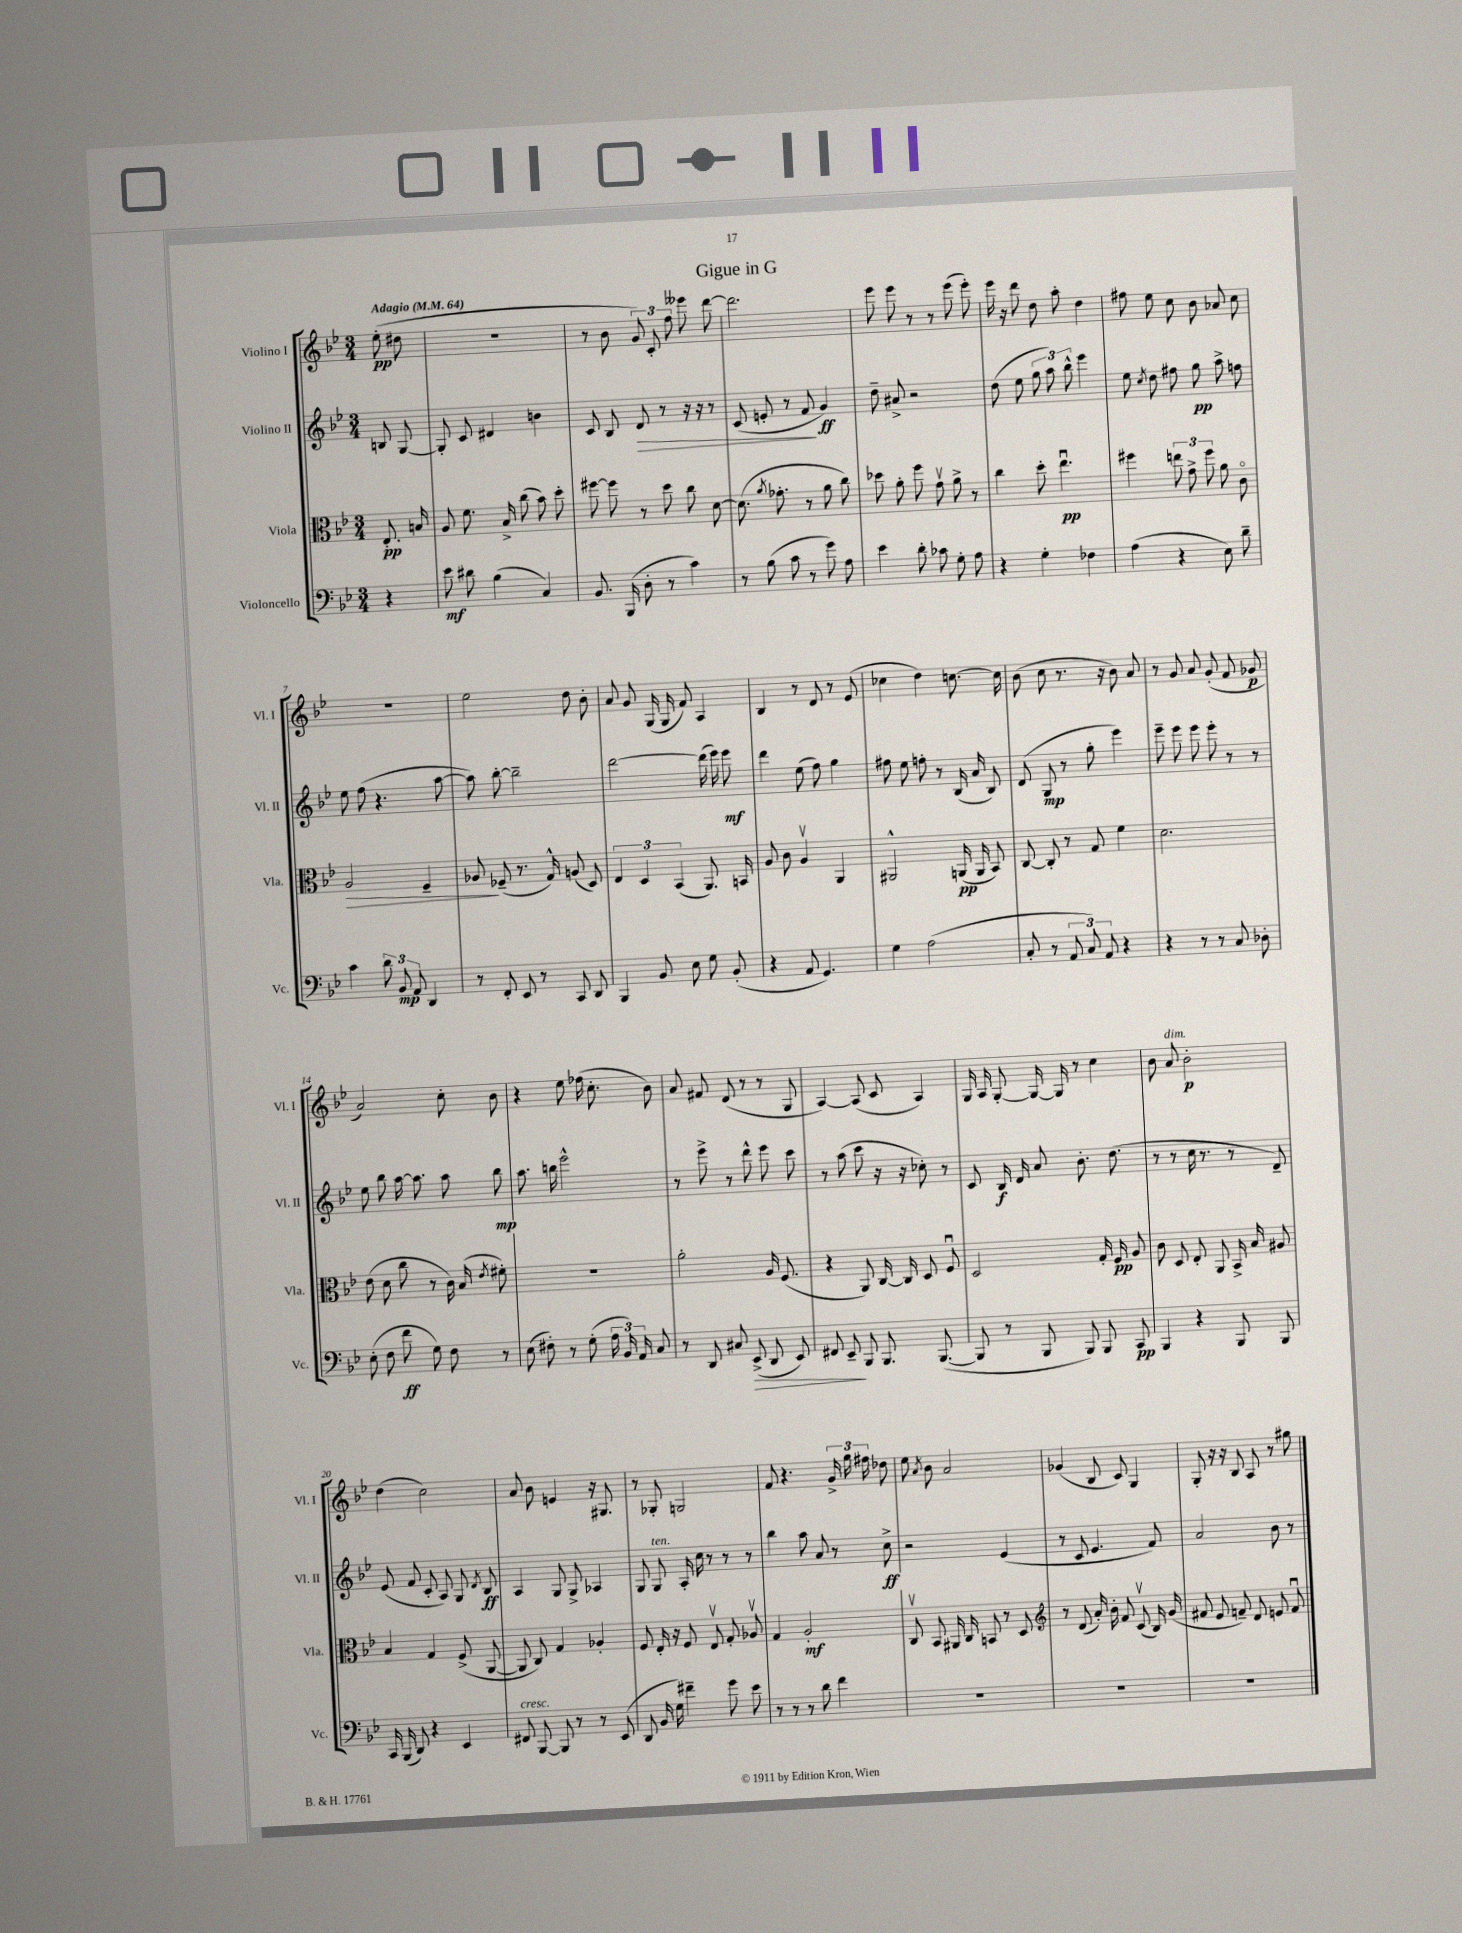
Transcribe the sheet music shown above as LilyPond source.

\header { title = "Gigue in G" }
<<
\new StaffGroup <<
\new Staff = "s0" \with { instrumentName = "Violino I" shortInstrumentName = "Vl. I" } {
    \clef treble \key bes \major \numericTimeSignature \time 3/4 \partial 4 \tempo "Adagio" 4 = 64
    \autoBeamOff ees''8-.\pp( dis''8 |
    R2. |
    r8 bes'8 \tuplet 3/2 { g'8) c'8-. f''8 } eeses'''8 d'''8~ |
    d'''2. |
    ees'''8 ees'''8 r8 r8 ees'''8( ees'''8-.) |
    ees'''16 r16 d'''8 d''8 a''8-. d''4 |
    fis''8 ees''8 c''8 bes'8 aes'8 c''8 |
    R2. |
    ees''2 d''8 bes'8-. |
    a'8 g'8 g16( g16 f'8) a4 |
    bes4 r8 d'8 r8 ees'8( |
    ces''4 d''4) c''8.~ c''16 |
    bes'8( c''8 r8. r16 bes'8) a'8 |
    r8 g'8 a'8 g'8-.( f'8 ges'8\p |
    a'2) c''8-. bes'8 |
    r4 ees''8 fes''16( c''8.-. bes'8) |
    a'8 fis'8 d'8( r8 r8 g8 |
    a4~) a8( c'8 a4) |
    g16 a16 g8~-. g16~ g16 r8 c''4 |
    bes'8 a'8^\markup { \italic "dim." } bes'2-.\p |
    d''4( c''2) |
    a'8 bes'8 e'4 r16 gis8. |
    r8 ges8-. g2 |
    f'8 r4. \tuplet 3/2 { g'16-> g''16 fis''16 } des''8 |
    ees''8 \acciaccatura { a'8 } bes'8 a'2 |
    ges'4( bes8 c'8) g4 |
    g8-. r16 r16 bes8 a8 r8 gis''8 \bar "|." |
}
\new Staff = "s1" \with { instrumentName = "Violino II" shortInstrumentName = "Vl. II" } {
    \clef treble \key bes \major \numericTimeSignature \time 3/4 \partial 4
    \autoBeamOff b8 g8~ |
    g8-. c'8 dis'4 b'4 |
    c'8 bes8 d'8\> r8 r16 r16 r8 |
    c'8( e'8-. r8 f'8\! g'4\ff) |
    d''8-- ais'8-> r2 |
    d''8( ees''8 \tuplet 3/2 { g''8 a''8) bes''8-^ } ees'''4 |
    ees''8 \acciaccatura { c''8 } d''8 fis''8 g''8\pp a''8-> f''8 |
    ees''8 f''8( r4. a''8~ |
    a''8) bes''8~-. bes''2-- |
    d'''2~ d'''16( ees'''16) ees'''8\mf |
    d'''4 ees''8( f''8) g''4 |
    fis''8 ees''8 f''8-. r8 bes16( a'16 bes8) |
    d'8( g8\mp r8 g''8-. ees'''4) |
    ees'''8-- ees'''8 ees'''8 ees'''8-. r8 r8 |
    ees''8 bes''8 a''16~ a''8. a''8 bes''8\mp |
    a''8. b''16 ees'''2-^ |
    r8 ees'''8-> r8 d'''8-^ ees'''8 c'''8 |
    r8 a''8( c'''8 r16 r16 ces''8-.) r8 |
    c'8 bes16\f d'16 a'8 bes'8.-. d''8.( |
    r8 r8 c''16 r8. r8 d'8--) |
    ees'8( f'8 c'8-. a8) g8 \acciaccatura { d'8 } bes8\ff |
    a4 g8 g8-> aes4 |
    g8 g8^\markup { \italic "ten." } a16-. c''16 r8 r8 r8 |
    bes''4 a''8 a'8 r8 c''8->\ff |
    r2 ees'4( |
    r8 c'8 ees'4. f'8) |
    a'2 bes'8 r8 \bar "|." |
}
\new Staff = "s2" \with { instrumentName = "Viola" shortInstrumentName = "Vla." } {
    \clef alto \key bes \major \numericTimeSignature \time 3/4 \partial 4
    \autoBeamOff ees8.-.\pp b16 |
    a8 f'8. bes16-> c''8( bes'8) d''8-. |
    fis''8~ fis''8 r8 d''8 c''8 d'8~ |
    d'8.( \acciaccatura { a'8 } ges'8.-. r8 a'8 c''8) |
    des''8 a'8-. f''8 g'8\upbow a'8-> r8 |
    c''4 d''8-. ees''4.\downbow\pp |
    fis''4 \tuplet 3/2 { e''8 g'8-> fis''8 } a'8 c'8\flageolet |
    a2\> f4-- |
    aes8\! fes8--( r8. g16-^) a8( d8) |
    \tuplet 3/2 { ees4 d4 bes,4( } a,8.) b,16 |
    a8 c'8 a4\upbow a,4 |
    ais,2-^ a,16\pp( a,16 bes,8) |
    c8~ c8-. r8 g8 f'4 |
    d'2. |
    ees'8( d'8 c''8 r8 c'16) bes16( \acciaccatura { ees'8 } fis'8-.) |
    R2. |
    a'2-. a16 f8.( |
    r4 a,8) c16~ c16 d8 f8\downbow |
    d2 g16-. f16\pp a8 |
    c'8 d8 ees8-. a,8 bes,16-> bes16 ais8 |
    bes4 g4 f8->( a,8~ |
    a,8 c8) g4 aes4-. |
    f8 ees16-. r16 f8 ees8\upbow g8-. aes8\upbow |
    g4 a2-.\mf |
    c8\upbow bes,8 ais,16 c16 b,8 r8 d8 |
    \clef treble r8 d'8( a'16-.) bes'16-. f'8 c'8\upbow( bes16) g'16( |
    fis'8 ees'8 f'8--) d'8 e'8 f'8\downbow \bar "|." |
}
\new Staff = "s3" \with { instrumentName = "Violoncello" shortInstrumentName = "Vc." } {
    \clef bass \key bes \major \numericTimeSignature \time 3/4 \partial 4
    \autoBeamOff r4 |
    ees'8\mf dis'8 bes4( c4) |
    bes,8. bes,,16( d8-. r8 c'4) |
    r8 bes8( c'8 r8 g'8) a8 |
    ees'4 d'8-. ces'8 g8-. a8 |
    r4 g4-. fes4 |
    a4( r4 ees8) d'8-- |
    c'4 \tuplet 3/2 { d'8 bes,8\mp a,8 } d,4 |
    r8 f,8-. ees,8 r8 c,8 d,8 |
    bes,,4 bes,8 ees8 g8 bes,8-.( |
    r4 a,8 g,4.) |
    g4 a2( |
    c8-. r8 \tuplet 3/2 { a,8 c8) a,8 } r4 |
    r4 r8 r8 c8 des8-. |
    ees8-.( f8 f'8\ff g8) f8 r8 |
    ees8( fis8-.) r8 g8-.( \tuplet 3/2 { a16 bes,16) a,16 } c8 |
    r8 d,8 cis8 ees,8->\>( d,8 ees,8) |
    fis,8 ees,8--\! bes,,8 bes,,8. bes,,8.~( |
    bes,,8 r8 bes,,8 bes,,8) bes,,8 c,8\pp |
    bes,,4 r4 bes,,8 bes,,8 |
    c,16 bes,,16( d,8) r4 ees,4 |
    fis,8^\markup { \italic "cresc." } bes,,8~ bes,,8 r8 r8 ees,8( |
    d,8 bes,16 g16) fis'4-- g'8 ees'8 |
    r8 r8 r8 d'8 f'4 |
    R2. |
    R2. |
    R2. \bar "|." |
}
>>
>>
